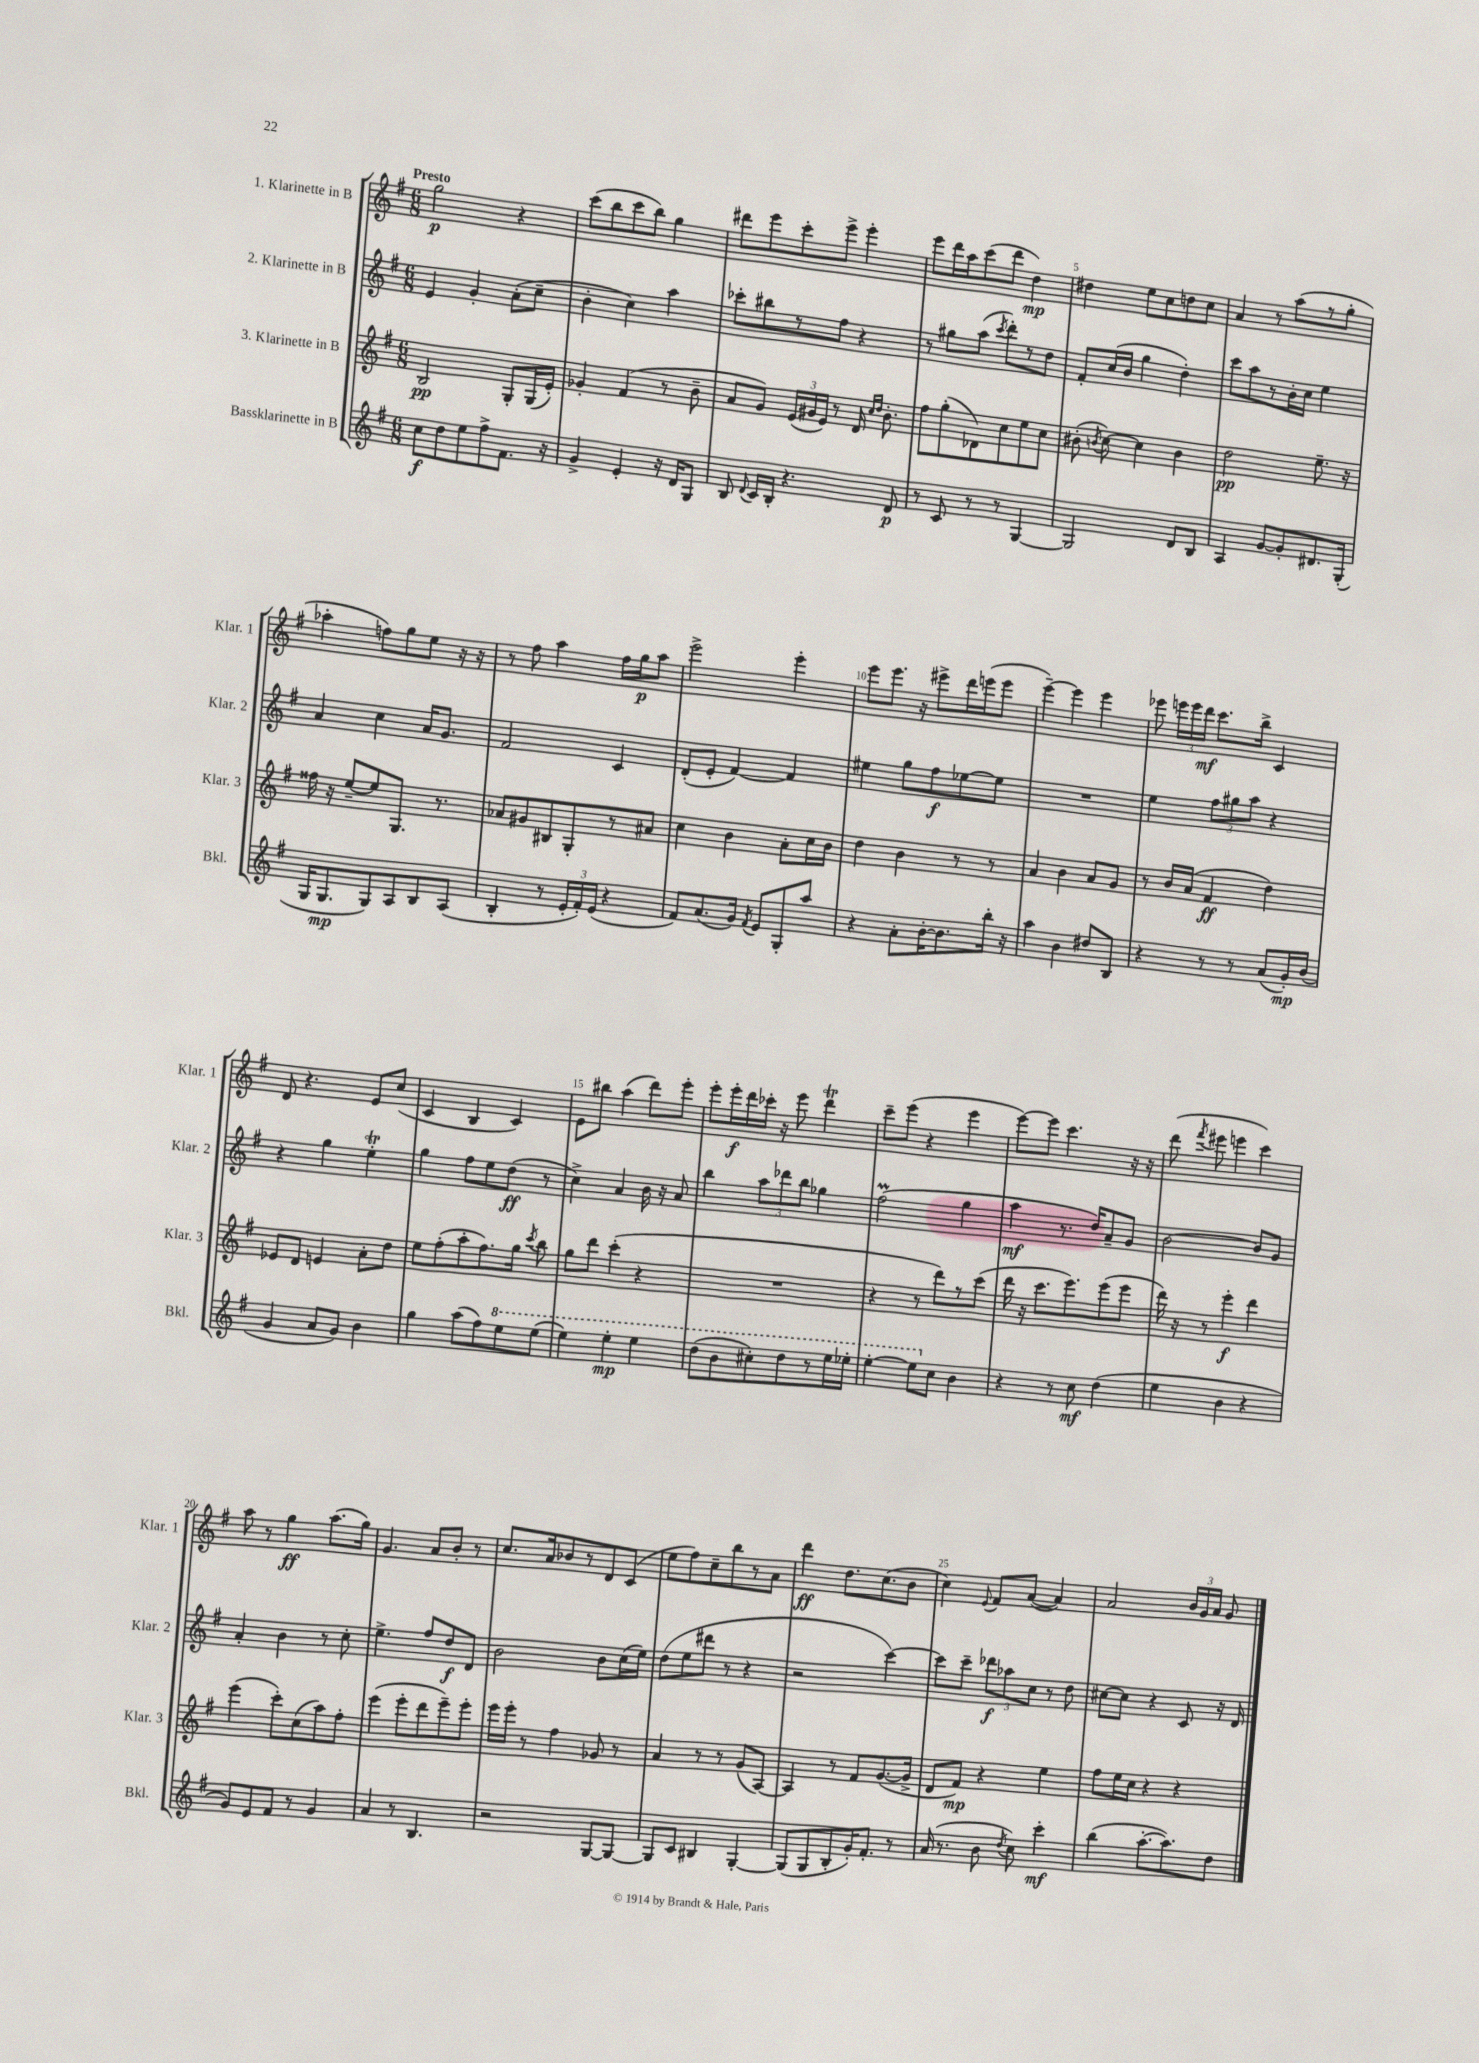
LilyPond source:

<<
\new StaffGroup <<
\new Staff = "s0" \with { instrumentName = "1. Klarinette in B" shortInstrumentName = "Klar. 1" } {
    \clef treble \key g \major \numericTimeSignature \time 6/8 \tempo "Presto"
    \autoBeamOff g''2\p r4 |
    c'''8[( b''8 c'''8 b''8]) g''4 |
    dis'''8[ e'''8 c'''8-. e'''8]-> e'''4-. |
    e'''8[ d'''16 a''16 c'''8( d'''8] d''4\mp) |
    dis''4 e''8[ c''8 d''8 c''8] |
    a'4 r8 a''8[( r8 g''8]-. |
    aes''4-. f''8[) g''8 e''8] r16 r16 |
    r8 fis''8 a''4 fis''16[ g''16\p a''8] |
    e'''2-> e'''4-. |
    e'''8[ e'''8.] r16 eis'''8[-> d'''16 e'''16( e'''8] |
    e'''4~--) e'''4 e'''4 |
    ees'''8 \tuplet 3/2 { e'''16[ e'''16 d'''16]\mf } c'''8.[ b''16]-> c'4 |
    d'8 r4. e'8[ c''8]( |
    c'4 b4 c'4) |
    e'8[ bis''8] a''4( d'''8[) e'''8]-. |
    e'''8[-. e'''16-.\f d'''16 ces'''16]-. r16 e'''8 d'''4\trill |
    c'''8[-- e'''8]( r4 e'''4 |
    e'''8[~) e'''8] c'''4. r16 r16 |
    d'''8( \acciaccatura { fis'''8 } eis'''8 e'''4 c'''4) |
    a''8 r8 g''4\ff a''8.[( g''16]) |
    g'4. a'8[ b'8]-. r8 |
    c''8.[ a'16 bes'8 r8 d'8 c'8]( |
    e''8[ fis''8) c''8-- b''8 r8 a'8] |
    d'''4\ff d''8.[ c''8.( b'8] |
    c''4) \appoggiatura { e'8 } fis'8[ a'8]~( a'4) |
    a'2 \tuplet 3/2 { b'16[ g'16 a'16] } g'8 \bar "|." |
}
\new Staff = "s1" \with { instrumentName = "2. Klarinette in B" shortInstrumentName = "Klar. 2" } {
    \clef treble \key g \major \numericTimeSignature \time 6/8
    \autoBeamOff e'4 g'4-. a'8[-.( c''8]-- |
    b'4-. c''4) a''4 |
    ces'''8[-. bis''8 r8 fis''8] r4 |
    r8 gis''8[ a''8]( \acciaccatura { c'''8 } d'''8[-.) r8 d''8] |
    fis'8[-. c''16( b'16] g''4 d''4-.) |
    c'''8[ a''8 r8 b'16-. c''16] e''4 |
    a'4 c''4 a'16[ g'8.] |
    fis'2 c'4 |
    d'8[-.( e'8]-. fis'4~) fis'4 |
    eis''4 g''8[ fis''8\f ees''8~ ees''8] |
    R2. |
    e''4 \tuplet 3/2 { fis''8[ gis''8 a''8] } r4 |
    r4 g''4 e''4-.\trill |
    g''4 fis''8[ e''8 d''8]\ff( r8 |
    c''4->) a'4 b'16 r16 a'8 |
    b''4 \tuplet 3/2 { a''8[ des'''8 b''8] } ges''4 |
    fis''2\prall( g''4 |
    a''4\mf r8. d''16[) a'8-- g'8] |
    b'2~ b'8[ g'8] |
    a'4-. b'4 r8 c''8-. |
    e''4.-> fis''8[ d''8\f d'8] |
    b'2 b'8[ c''16( e''16]) |
    d''8[( e''8 dis'''8] r8 r4 |
    r2 c'''4~) |
    c'''8[ c'''8]-- \tuplet 3/2 { des'''8[\f aes''8 c''8] } r8 d''8 |
    cis''8[~ cis''8] r4 c'8 r16 d'16 \bar "|." |
}
\new Staff = "s2" \with { instrumentName = "3. Klarinette in B" shortInstrumentName = "Klar. 3" } {
    \clef treble \key g \major \numericTimeSignature \time 6/8
    \autoBeamOff b2\pp g8[-. g16( e'16]-.) |
    ges'4-. fis'4( r8 b'8-- |
    a'8[ g'8]) \tuplet 3/2 { e'16[( gis'16 e'16]) } r8 d'16 \grace { c''16[ d''16] } b'8.-. |
    fis''8[ g''8-.( des'8) c''8 e''8 c''8] |
    bis'8-.( \acciaccatura { b'8 } c''8~) c''4 b'4 |
    d''2\pp e''8.-- r16 |
    fisis''16 r16 e''8[~-- e''8 g8.] r8. |
    aes'8[ gis'8 bis8 g8-. r8 ais'8] |
    c''4 b'4 a'8[-. c''16 b'16] |
    d''4 b'4 r8 r8 |
    a'4 b'4 a'8[ g'8] |
    r8 b'16[ a'16]( fis'4\ff d''4) |
    ees'8[ d'8] e'4 a'8[-. d''8] |
    e''8[ fis''8-.( a''8-. fis''8.) g''16] \acciaccatura { c'''8 } b''8 |
    g''8[ d'''8] c'''4-.( r4 |
    R2. |
    r4 r8 d'''8[) r8 c'''8]( |
    d'''16 r16 c'''8.[ e'''8.) e'''8( e'''8] |
    d'''16) r16 r8 e'''4-.\f d'''4 |
    e'''4( c'''8[-.) c''8( a''8) fis''8]-. |
    e'''4( e'''8[-. d'''8 e'''8--) e'''8]-. |
    e'''16[ e'''16]-. r8 fis''4 ges'8 r8 |
    a'4 r8 r8 g'8[( a8]~) |
    a4 r8 fis'8[ g'8.~( g'16]-> |
    d'8[ fis'8]\mp) r4 e''4 |
    fis''8[ e''16 c''16] r4 r4 \bar "|." |
}
\new Staff = "s3" \with { instrumentName = "Bassklarinette in B" shortInstrumentName = "Bkl." } {
    \clef treble \key g \major \numericTimeSignature \time 6/8
    \autoBeamOff c''8[\f d''8 e''8 fis''8-> fis'8.] r16 |
    g'4-> e'4-. r16 d'16[ g8] |
    b8 \appoggiatura { d'8 } c'16[ b16]-. r4. d'8\p |
    r8 c'8 r8 r8 g4~ |
    g2 d'8[ b8] |
    a4 g'8[~ g'8-. dis'8. g16]-.( |
    g16[ g8.\mp g8) a8 b8 a8]( |
    b4-. r8 \tuplet 3/2 { e'16[-. fis'16-.) e'16]( } r4 |
    fis'8[) a'8.( g'16]) \acciaccatura { fis'8 } e'8[ g8-. a''8] |
    r4 a'8[-. b'16~-. b'8. b''16]-. r16 |
    a''4 b'4 dis''8[ b8] |
    r4 r8 r8 a'8[( g'16-.\mp) b'16]( |
    g'4 a'8[ g'8]) b'4 |
    g''4 a''8[( fis''8) \ottava #1 e'''8 e'''8]( |
    e'''4) e'''4-.\mp e'''4 |
    d'''8[( b''8 cis'''8-.) d'''8 r8 e'''16 ees'''16]-. |
    e'''4~-. e'''8[ \ottava #0 c''8] b'4 |
    r4 r8 c''8\mf d''4( |
    e''4 b'4 r4 |
    g'8[) e'8 fis'8] r8 g'4 |
    a'4 r8 b4. |
    r2 g8[~ g8]~ |
    g8[ c'8] bis4 g4~-. |
    g8[( g8 b8-. g'16-.) fis'8.]-. r8 |
    a'16( r8. b'8 \acciaccatura { d''8 } c''8) c'''4-.\mf |
    b''4( a''8.[~-. a''8.) d''8] \bar "|." |
}
>>
>>
\layout { \context { \Score \override BarNumber.break-visibility = ##(#f #t #t) barNumberVisibility = #(every-nth-bar-number-visible 5) } }
